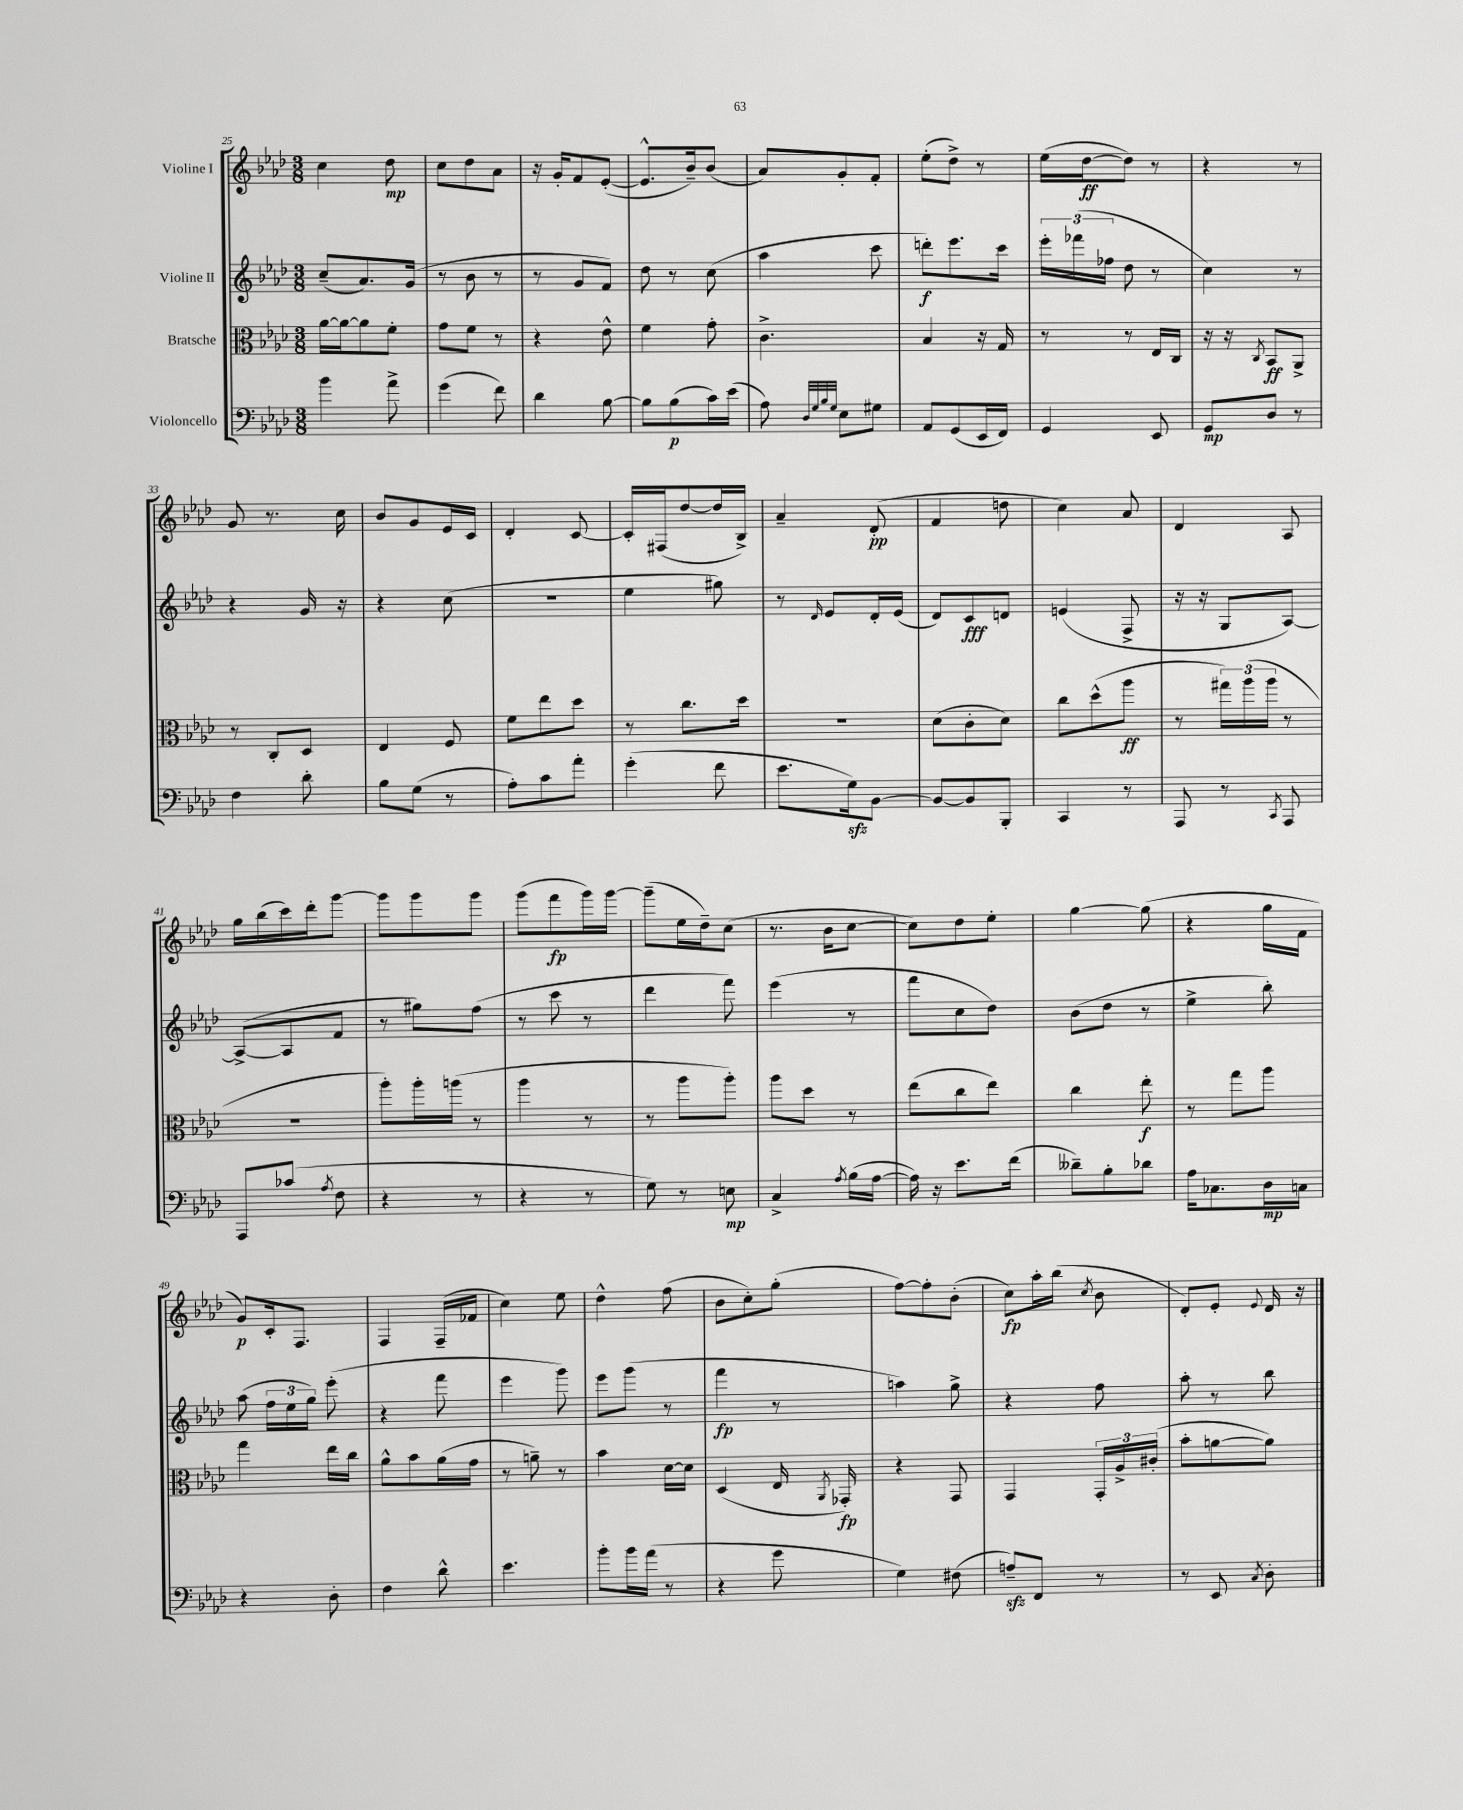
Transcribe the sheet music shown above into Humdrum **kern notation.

**kern	**kern	**kern	**kern
*staff4	*staff3	*staff2	*staff1
*clefF4	*clefC3	*clefG2	*clefG2
*k[b-e-a-d-]	*k[b-e-a-d-]	*k[b-e-a-d-]	*k[b-e-a-d-]
*M3/8	*M3/8	*M3/8	*M3/8
4b-	[16a-	(8cc~	4cc
.	16a-_	.	.
.	8a-]	8.a-)	.
8a-^	8f'	.	8dd-
.	.	(16g	.
=	=	=	=
(4g	8g	8r	8cc
.	8f	8b-	8dd-
8f)	8r	8r	8a-
=	=	=	=
4d-	4r	8r	16r
.	.	.	16g'
.	.	8g	8f
[8B-	8e-^^	8f)	([8e-'
=	=	=	=
8B-]	4f	8dd-	8.e-^^]
(8B-	.	8r	.
.	.	.	16b-~)
16c)	8g'	(8cc	(8b-
(16e-	.	.	.
=	=	=	=
8A-)	4.c^	4aa-	8a-)
32qqD-	.	.	.
32qqG	.	.	.
32qqB-	.	.	.
32qqG	.	.	.
8E-	.	.	8g'
8G#	.	8ccc	8f'
=	=	=	=
8AA-	4B-	8ddd')	(8ee-'
(8GG	.	8.eee-	8dd-^)
16EE-	16r	.	8r
16FF)	16G	16ccc	.
=	=	=	=
4GG	8r	24eee-'	(16ee-
.	.	(24fff-	.
.	.	.	[16dd-
.	.	24ff-	.
.	8r	8dd-	8dd-])
8EE-	16E-	8r	8r
.	16C	.	.
=	=	=	=
8GG	16r	4cc)	4r
.	16r	.	.
.	8qC	.	.
8D-	8BB-	.	.
8r	8AA-^	8r	8r
=	=	=	=
4F	8r	4r	8g
.	8C'	.	8.r
8d-'	8D-	16g	.
.	.	16r	16cc
=	=	=	=
8B-	4E-	4r	8b-
(8G	.	.	8g
8r	8F	(8cc	16e-
.	.	.	16c
=	=	=	=
8A-')	8f	4.r	4d-'
8c	8ee-	.	.
8a-'	8dd-	.	[8c
=	=	=	=
(4g'	8r	4ee-	16c']
.	.	.	(16F#
.	8.cc	.	[8dd-
8f	.	8gg#)	16dd-]
.	16dd-	.	16B-^)
=	=	=	=
8.e-	4.r	8r	4a-~
.	.	16qqd-	.
.	.	8e-	.
16G)	.	.	.
[8BB-	.	16d-'	(8d-'
.	.	(16e-	.
=	=	=	=
8BB-_	(8d-	8d-)	4f
8BB-]	8c'	8c	.
8BBB-'	8d-)	8d	8dd
=	=	=	=
4CC	8cc	(4e	4cc)
.	(8dd-^^	.	.
8r	8aa-	8F^	8a-
=	=	=	=
8AAA-	8r	16r	4d-
.	.	16r	.
8r	24gg#)	8G	.
.	(24aa-	.	.
.	24aa-	.	.
8qCC	.	.	.
8AAA-	8r	[8A-)	8A-
=	=	=	=
8AAA-	4.r	(8A-^_	16gg
.	.	.	(16bb-
(8c-	.	8A-]	16ccc)
.	.	.	16ddd-'
8qA-	.	.	.
8F	.	8f	[8ggg
=	=	=	=
4r	8aa-')	8r	8ggg]
.	16aa-'	8gg#)	8ggg
.	(16aa	.	.
8r	8r	(8ff	8ggg
=	=	=	=
4r	4aa-	8r	(8ggg
.	.	8ccc	8fff
8r	8r	8r	16ggg)
.	.	.	[16ggg
=	=	=	=
8G)	8r	4ddd-	(8ggg~]
8r	8aa-	.	16ee-
.	.	.	16dd-~)
8E	8aa-')	8fff)	(8cc
=	=	=	=
4C^	8aa-	(4eee-	8.r
.	8dd-	.	.
.	.	.	16b-
8qA-	.	.	.
(16B-	8r	8r	[8cc
[16A-	.	.	.
=	=	=	=
16A-])	(8ee-	8fff	8cc])
16r	.	.	.
8.e-	8cc	8cc	8dd-
.	8ee-)	8dd-)	8ee-'
(16f	.	.	.
=	=	=	=
8d--~)	4cc	(8b-	[4gg
8B-'	.	8dd-	.
8d-	8ee-'	8r	(8gg]
=	=	=	=
16A-	8r	4ee-^	4r
8.C-	.	.	.
.	8gg	.	.
16D-	8aa-	8bb-')	16gg
16C	.	.	16f
=	=	=	=
4r	4gg	(8aa-	8g)
.	.	24ff	16c'
.	.	24ee-	.
.	.	.	8.F
.	.	24gg)	.
8D-'	16ee-	(8eee-'	.
.	16cc	.	.
=	=	=	=
4F	8a-^^	4r	4F
.	8b-	.	.
8d-^^	(16a-	8fff	(16F~
.	16g	.	16f-
=	=	=	=
4.e-	8r	4eee-	4cc)
.	8a~)	.	.
.	8r	8ggg)	8ee-
=	=	=	=
8b-'	4b-	8eee-	4dd-^^
16b-	.	(8ggg	.
(16a-	.	.	.
8r	[16d-	8r	(8ff
.	16d-]	.	.
=	=	=	=
4r	(4D-	4fff	8b-
.	.	.	8cc')
8g	16E-	8r	(8gg'
.	8qAA-	.	.
.	16GG-')	.	.
=	=	=	=
4G)	4r	4aa)	[8ff)
.	.	.	8ff']
(8F#	8GG	8gg^	(8b-'
=	=	=	=
8A~)	4GG	4r	8cc)
8FF	.	.	16aa-'
.	.	.	(16bb-
.	.	.	8qcc
8r	24GG'	8ff	8b-
.	24A-^	.	.
.	(24c#'	.	.
=	=	=	=
8r	8b-'	8aa-'	8d-')
8EE-	[8a	8r	8e-'
8qC	.	.	8qqe-
8D-'	8a])	8bb-	16d-
.	.	.	16r
==	==	==	==
*-	*-	*-	*-
